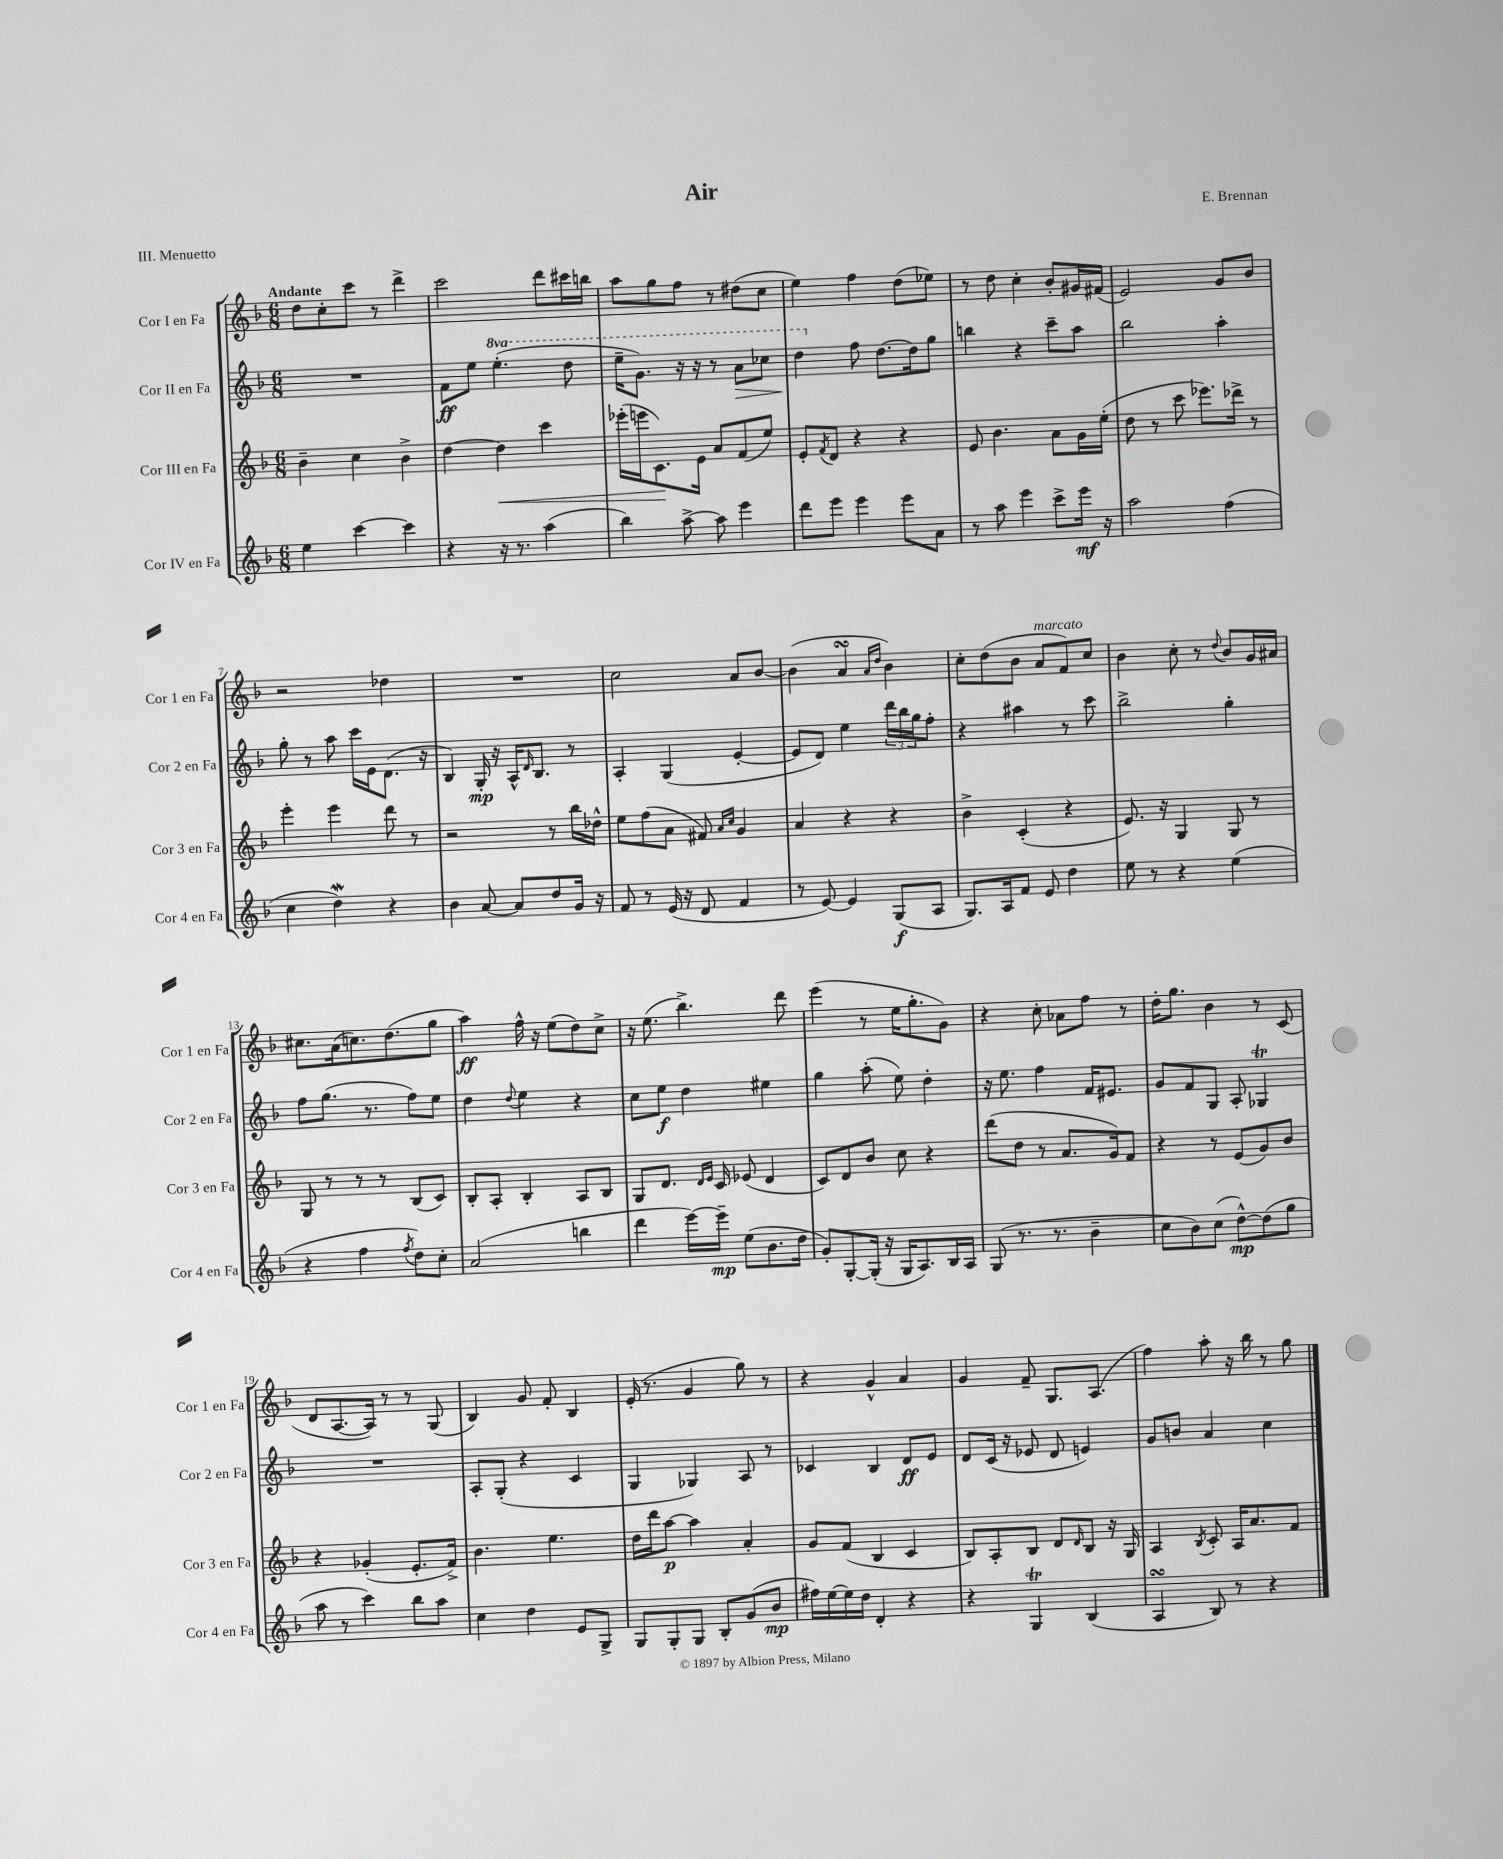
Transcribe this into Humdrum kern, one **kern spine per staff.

**kern	**kern	**kern	**kern
*staff4	*staff3	*staff2	*staff1
*clefG2	*clefG2	*clefG2	*clefG2
*k[b-]	*k[b-]	*k[b-]	*k[b-]
*M6/8	*M6/8	*M6/8	*M6/8
4ee\	4b-~\	2.r	8dd\L
.	.	.	8cc'\
[4ccc\	4cc\	.	8ccc\J
.	.	.	8r
4ccc\]	4b-^\	.	4ddd^\
=	=	=	=
4r	[4dd\	8f\L	2ccc\
.	.	8ee\J	.
16r	4dd\]	(4.eee'\	.
8.r	.	.	.
(4aa\	4ccc\	.	8ddd\L
.	.	8ddd\	16ccc#\L
.	.	.	16bb\JJ
=	=	=	=
4bb-\)	(16eee-'\LL	16eee~\LK	8aa\L
.	16eee\J	8.gg\J)	.
.	8.c\)	.	8gg\
[8aa^\	.	16r	8ff\J
.	16e\Jk	16r	.
8aa\]	8a/L	8r	8r
4eee\	(8f/	8aa\L	(8dd#\L
.	8ee/J)	8ccc-\J	8cc\J
=	=	=	=
8ddd\L	8e'/L	4ddd\	4ee\)
.	8qf/	.	.
8eee\J	8d/J	.	.
4eee\	4r	8ff\	4ff\
.	.	[8.dd\L	.
8eee\L	4r	.	(8dd\L
.	.	16dd\]k	.
8a\J	.	8gg\J	8ee-\J)
=	=	=	=
8r	8e/	4bb\	8r
8aa\	4.b-\	.	8dd\
4eee\	.	4r	4cc'\
8ccc^\L	8a\L	8ccc~\L	8b-'/L
16eee\Jk	16g\L	8aa\J	16g#/L
16r	(16ee'\JJ	.	(16f#/JJ
=	=	=	=
2aa\	8dd\	2bb-\	2e/)
.	8r	.	.
.	8ccc\	.	.
.	8.eee-\L)	.	.
(4ff\	.	4aa'\	8g/L
.	16ddd-^\Jk	.	.
.	8r	.	8b-/J
=	=	=	=
4cc\	4eee'\	8gg'\	2r
.	.	8r	.
4dd\)	4eee\	8aa\	.
.	.	16ccc\LL	.
.	.	16e\J	.
4r	8ddd\	(8.d\J	4dd-\
.	8r	.	.
.	.	16r	.
=	=	=	=
4b-\	2r	4B-/)	2.r
[8a/	.	16G'/	.
.	.	16r	.
8a/]L	.	16A^^/LK	.
.	.	16qqd/	.
.	.	8.B-/J	.
8dd/	8r	.	.
16g/Jk	16bb-\LL	8r	.
16r	16dd-^^\JJ	.	.
=	=	=	=
8f/	8ee\L	4A'/	2cc\
8r	(8ff\	.	.
(16e/	8a\J	(4G/	.
16r	.	.	.
8d/	8f#/)	.	.
.	16qqa/LL	.	.
.	16qqcc/JJ	.	.
4f/	4g/	[4e'/	8a/L
.	.	.	[8b-/J
=	=	=	=
8r	4a/	8e/]L	(4b-\]
[8e/)	.	8d/J)	.
4e/]	4r	4ee\	4a/
.	.	.	16qqa/LL
.	.	.	16qqdd/JJ
(8G/L	4r	24ddd\LL	4b-\)
.	.	24bb-\	.
.	.	24gg\J	.
8A/J	.	8ff'\J	.
=	=	=	=
8.G/L)	4b-^\	4r	8cc'\L
.	.	.	(8dd\
16A/k	.	.	.
8f/J	(4c'/	4aa#\	8b-\J
8e/	.	.	8a/L
4dd\	4r	8r	8f/)
.	.	8ccc\	8cc/J
=	=	=	=
8ee\	8.e/)	2bb-^\	4b-\
8r	.	.	.
.	16r	.	.
4r	4G/	.	8cc'\
.	.	.	8r
.	.	.	8qqdd/
(4ee\	8G/	4gg'\	8b-/L
.	8r	.	16g/L
.	.	.	16a#/JJ
=	=	=	=
4r	8G/	8ff\L	8.cc#\L
.	8r	(8.gg\J	.
.	.	.	(16a\k
4ff\	8r	.	8.cc\)
.	.	8.r	.
.	8r	.	.
.	.	.	(8.dd\
8qff/	.	.	.
8dd\L)	(8B-/L	8ff\L)	.
8cc'\J	8c/J)	8ee\J	8gg\J
=	=	=	=
(2a/	8B-'/L	4dd\	4aa\)
.	8A'/J	.	.
.	.	8qqdd/	.
.	4B-'/	4ee\	16ff^^\
.	.	.	16r
.	.	.	(8ee\L
4bb\	8A/L	4r	8dd\)
.	8B-/J	.	8cc^\J
=	=	=	=
4ddd\	8G/L	8cc\L	16r
.	.	.	(8.ee\
.	8.d/J	8ee\J	.
[16eee\LL)	.	4dd\	4.bb-^\)
.	16qqd/LL	.	.
.	16qqe/JJ	.	.
16eee~\]JJ	16c/	.	.
(8ee\L	(8e-/	.	.
8.b-\	4d/	4ee#\	.
.	.	.	8ddd\
16dd\Jk	.	.	.
=	=	=	=
8g'/L)	8c/L)	4gg\	(4eee\
[8G'/	8d/	.	.
(16G'/]Jk	8b-/J	(8aa'\	8r
16r	.	.	.
16G/LK	8cc\	8ee\)	16ee\LK
8.A/)	.	.	8.gg'\
.	4r	4dd'\	.
16B-/L	.	.	8g\J)
16A/JJ	.	.	.
=	=	=	=
(8G/	(8ddd\L	16r	4r
.	.	8.ee\	.
8.r	8dd\J	.	.
.	8r	4ff\	8cc'\
8.r	.	.	.
.	8.a/L	.	8a-\L
4b-~\	.	16f/LK	8ff\J
.	16g/k)	8.e#/J	.
.	8f/J	.	8r
=	=	=	=
8cc\L	4r	8g/L	16dd'\LK
.	.	.	8.gg\J
8b-\)	.	8f/	.
(8cc\J	8r	8G/J	4b-\
[8dd^^\L)	(8e/L	8A'/	.
(8dd\]	8g/)	4G-/	8r
8gg\J	8b-/J	.	(8c/
=	=	=	=
8aa\	4r	2.r	8d/L
8r	.	.	[8.A/
4ccc\)	(4g-'/	.	.
.	.	.	16A/]Jk)
.	.	.	8r
8bb-\L	8.e'/L	.	8r
8aa\J	.	.	(8G/
.	16f^/Jk)	.	.
=	=	=	=
4cc\	4.b-\	8A'/L	4B-/)
.	.	(8G'/J	.
4dd\	.	4r	8g/
.	4.ee\	.	8f'/
8e/L	.	4c/	4B-/
8G^/J	.	.	.
=	=	=	=
8G/L	16dd\LL	4G/	(16e'/
.	16ddd\J	.	8.r
8G'/	[8aa\J	.	.
8G/J	4aa\]	4G-/)	4g/
8B-'/L	.	.	.
(8g/	4a'/	8A/	8gg\)
8b-/J	.	8r	8r
=	=	=	=
16ff#\LL)	8g/L	4c-/	4r
[16ee\	.	.	.
16ee\]	(8f/J	.	.
16dd\JJ	.	.	.
4d'/	4B-/	4B-/	4g^^/
4r	4c/	8d/L	4a/
.	.	8e/J	.
=	=	=	=
4r	8B-/L)	8d/L	4g/
.	8A'/	(16c/Jk	.
.	.	16r	.
4G/	8B-/J	8e-/	8f~/
.	8d/L	8d/	8.G/L
.	16qqd/	.	.
(4B-/	8B-/J	4e/)	.
.	.	.	(8.A/J
.	16r	.	.
.	16G/	.	.
=	=	=	=
4A/	4A/	8g/L	4ff\)
.	.	8b/J	.
.	8qB-/	.	.
8B-/)	8c'/	4a/	8aa'\
8r	16A/LK	.	16r
.	8.a/	.	16bb-\
4r	.	4cc\	8r
.	8f/J	.	8gg\
==	==	==	==
*-	*-	*-	*-
